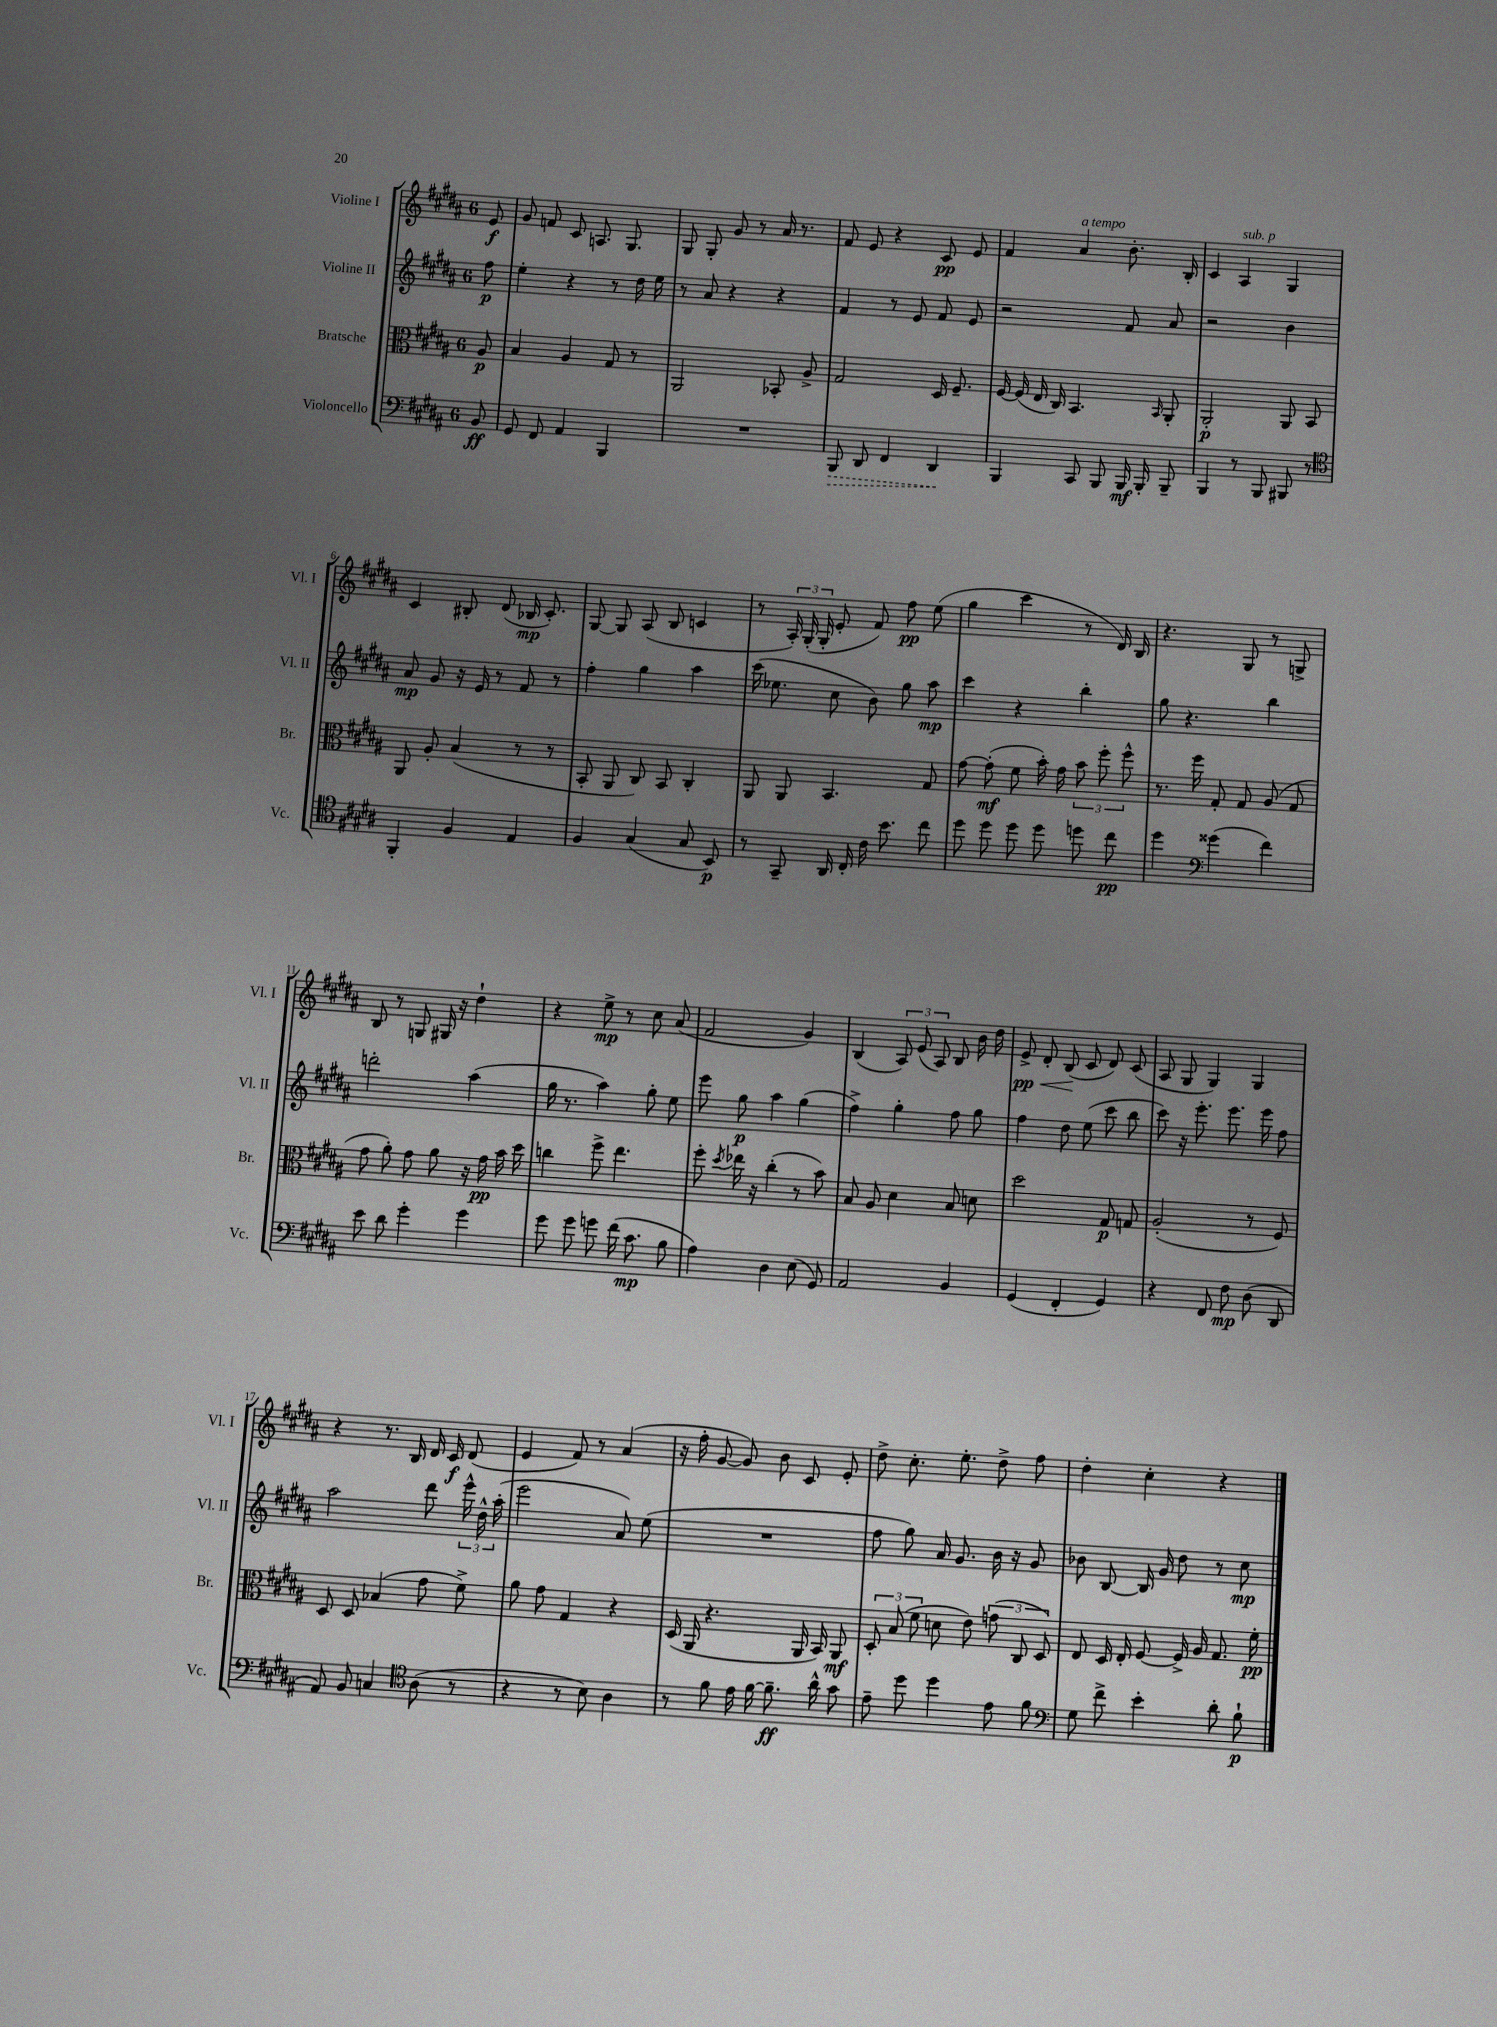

**kern	**dynam	**kern	**dynam	**kern	**dynam	**kern	**dynam
*part4	*part4	*part3	*part3	*part2	*part2	*part1	*part1
*staff4	*staff4	*staff3	*staff3	*staff2	*staff2	*staff1	*staff1
*I"Violoncello	*	*I"Bratsche	*	*I"Violine II	*	*I"Violine I	*
*I'Vc.	*	*I'Br.	*	*I'Vl. II	*	*I'Vl. I	*
*clefF4	*	*clefC3	*	*clefG2	*	*clefG2	*
*k[f#c#g#d#a#]	*	*k[f#c#g#d#a#]	*	*k[f#c#g#d#a#]	*	*k[f#c#g#d#a#]	*
*M6/8	*	*M6/8	*	*M6/8	*	*M6/8	*
=	=	=	=	=	=	=	=
8BB/	ff	8A#/	p	8ff#\	p	8e/	f
=1	=1	=1	=1	=1	=1	=1	=1
8GG#/	.	4B/	.	4ee'\	.	8g#/	.
8FF#/	.	.	.	.	.	8fn/	.
4AA#/	.	4A#/	.	4r	.	8c#/	.
.	.	.	.	.	.	8.An/	.
4BBB/	.	8G#/	.	8r	.	.	.
.	.	.	.	.	.	8.G#/	.
.	.	8r	.	16dd#\	.	.	.
.	.	.	.	16ee\	.	.	.
=2	=2	=2	=2	=2	=2	=2	=2
2.r	.	2AA#/	.	8r	.	8G#/	.
.	.	.	.	8a#/	.	8G#'/	.
.	.	.	.	4r	.	8g#/	.
.	.	.	.	.	.	8r	.
.	.	8BB-X'/	.	4r	.	16a#/	.
.	.	.	.	.	.	8.r	.
.	.	8A#^/	.	.	.	.	.
=3	=3	=3	=3	=3	=3	=3	=3
!	!LO:HP:b	!	!	!	!	!	!
8BBB/	>	2G#/	.	4f#/	.	8f#/	.
8DD#/	.	.	.	.	.	8e/	.
4FF#/	.	.	.	8r	.	4r	.
.	.	.	.	8e/	.	.	.
4DD#/	.	16D#/	.	8f#/	.	8c#/	pp
.	.	8.F#~/	.	.	.	.	.
.	.	.	.	8e/	.	8e/	.
.	]	.	.	.	.	.	.
=4	=4	=4	=4	=4	=4	=4	=4
4BBB/	.	[16F#/	.	2r	.	4f#/	.
.	.	(16F#/]	.	.	.	.	.
.	.	16E/	.	.	.	.	.
.	.	16C#/)	.	.	.	.	.
!	!	!	!	!	!	!LO:TX:a:i:t=a tempo	!
8CC#/	.	4.BB/	.	.	.	4a#/	.
8BBB/	.	.	.	.	.	.	.
16BBB/	mf	.	.	8f#/	.	8.b'\	.
16BBB'/	.	.	.	.	.	.	.
.	.	16qqBB/	.	.	.	.	.
8BBB~/	.	8AA#'/	.	8a#/	.	.	.
.	.	.	.	.	.	16B'/	.
=5	=5	=5	=5	=5	=5	=5	=5
4BBB/	.	2AA#'/	p	2r	.	4c#/	.
!	!	!	!	!	!	!LO:TX:a:i:t=sub. p	!
8r	.	.	.	.	.	4A#/	.
8BBB/	.	.	.	.	.	.	.
8BBB#X/	.	8AA#/	.	4b\	.	4G#/	.
8r	.	8BB/	.	.	.	.	.
!!LO:LB:g=z
=6	=6	=6	=6	=6	=6	=6	=6
*clefC4	*	*	*	*	*	*	*
4FF#'/	.	8AA#/	.	8a#/	mp	4c#/	.
.	.	8A#'/	.	8g#/	.	.	.
4F#/	.	(4B/	.	16r	.	8B#X'/	.
.	.	.	.	16e/	.	.	.
.	.	.	.	8r	.	(8d#/	.
4E/	.	8r	.	8f#/	.	16B-X/	mp
.	.	.	.	.	.	8.c#'/)	.
.	.	8r	.	8r	.	.	.
=7	=7	=7	=7	=7	=7	=7	=7
4F#/	.	8BB'/	.	4ff#'\	.	[8G#/	.
.	.	8AA#/	.	.	.	8G#/]	.
(4G#/	.	8C#/)	.	4gg#\	.	(8A#/	.
.	.	8BB/	.	.	.	8B/	.
8G#/	.	4C#'/	.	4aa#\	.	4cn/	.
8BB/)	p	.	.	.	.	.	.
=8	=8	=8	=8	=8	=8	=8	=8
8r	.	8AA#/	.	(16ccc#\	.	8r	.
.	.	.	.	8.ee-X\	.	.	.
8GG#~/	.	8AA#/	.	.	.	24A#'/)	.
.	.	.	.	.	.	(24G#'/	.
.	.	.	.	.	.	24G#'/	.
16AA#/	.	4.BB/	.	8cc#\	.	8e'/	.
16C#'/	.	.	.	.	.	.	.
16c#\	.	.	.	8b\)	.	8f#/)	.
8.b\	.	.	.	.	.	.	.
.	.	.	.	8gg#\	.	8ff#\	pp
8cc#\	.	8G#/	.	8aa#\	mp	(8ee\	.
=9	=9	=9	=9	=9	=9	=9	=9
8dd#\	.	[8g#\	.	4ccc#\	.	4gg#\	.
8dd#\	.	(8g#'\]	mf	.	.	.	.
8dd#\	.	8f#\	.	4r	.	4ccc#\	.
8dd#\	.	16b'\)	.	.	.	.	.
.	.	16g#\	.	.	.	.	.
8ddn\	.	12b\	.	4bb'\	.	8r	.
.	.	12ff#'\	.	.	.	.	.
8cc#\	pp	.	.	.	.	16d#/)	.
.	.	12ff#^^\	.	.	.	.	.
.	.	.	.	.	.	16B/	.
=10	=10	=10	=10	=10	=10	=10	=10
4dd#\	.	8.r	.	8gg#\	.	4.r	.
.	.	.	.	4.r	.	.	.
.	.	16ff#\	.	.	.	.	.
*clefF4	*	*	*	*	*	*	*
(4g##X\	.	8G#'/	.	.	.	.	.
.	.	8G#/	.	.	.	8G#/	.
4f#\)	.	(8A#/	.	4bb\	.	8r	.
.	.	8G#/	.	.	.	8Gn^/	.
!!LO:LB:g=z
=11	=11	=11	=11	=11	=11	=11	=11
8e\	.	8g#\	.	2dddn'\	.	8B/	.
8d#\	.	8a#'\)	.	.	.	8r	.
4g#'\	.	8g#\	.	.	.	8Gn/	.
.	.	8a#\	.	.	.	16G#X/	.
.	.	.	.	.	.	16r	.
4g#\	.	16r	.	(4aa#\	.	4dd#`\	.
.	.	16g#\	pp	.	.	.	.
.	.	16b\	.	.	.	.	.
.	.	16dd#\	.	.	.	.	.
=12	=12	=12	=12	=12	=12	=12	=12
8g#\	.	4ccn\	.	16gg#\	.	4r	.
.	.	.	.	8.r	.	.	.
8g#\	.	.	.	.	.	.	.
8gn\	.	8ff#^\	.	4aa#\)	.	8ee^\	mp
(16f#\	.	4.ee\	.	.	.	8r	.
8.c#\	mp	.	.	.	.	.	.
.	.	.	.	8gg#'\	.	8cc#\	.
8B\	.	.	.	8ee\	.	(8a#/	.
=13	=13	=13	=13	=13	=13	=13	=13
4A#\)	.	8ff#'\	.	8eee\	.	2f#/	.
.	.	8qdd#/	.	.	.	.	.
.	.	16ee-X\	.	8gg#\	p	.	.
.	.	16r	.	.	.	.	.
4D#\	.	(4cc#'\	.	4aa#\	.	.	.
(8E\	.	8r	.	(4gg#\	.	4g#/)	.
8GG#/)	.	8b\)	.	.	.	.	.
=14	=14	=14	=14	=14	=14	=14	=14
2AA#/	.	8B/	.	4ff#^\)	.	(4B/	.
.	.	8A#/	.	.	.	.	.
.	.	4d#\	.	4gg#'\	.	12A#/)	.
.	.	.	.	.	.	(12e/	.
.	.	.	.	.	.	12A#/)	.
4BB/	.	8B/	.	8ff#\	.	8B/	.
.	.	8dn\	.	8gg#\	.	16b\	.
.	.	.	.	.	.	16dd#\	.
=15	=15	=15	=15	=15	=15	=15	=15
!	!	!	!	!	!	!	!LO:HP:b
(4GG#/	.	2dd#\	.	4ff#\	.	8e^/	< pp
.	.	.	.	.	.	8d#'/	.
4FF#'/	.	.	.	8dd#\	.	(8B/	.
.	.	.	.	(8ee\	.	8c#/	[
4GG#/)	.	8G#/	p	8ccc#\	.	8d#/)	.
.	.	8Gn/	.	8bb\	.	(8c#/	.
=16	=16	=16	=16	=16	=16	=16	=16
4r	.	(2A#'/	.	8ccc#\)	.	8A#/	.
.	.	.	.	16r	.	8G#/	.
.	.	.	.	8.eee'\	.	.	.
8FF#/	.	.	.	.	.	4G#/)	.
8F#\	mp	.	.	8.eee\	.	.	.
(8D#\	.	8r	.	.	.	4G#/	.
.	.	.	.	16eee\	.	.	.
8DD#/	.	8F#/)	.	8ff#\	.	.	.
!!LO:LB:g=z
=17	=17	=17	=17	=17	=17	=17	=17
8AA#/)	.	8D#/	.	2aa#\	.	4r	.
8BB/	.	8D#/	.	.	.	.	.
4Cn/	.	(4B-X/	.	.	.	8.r	.
.	.	.	.	.	.	16B/	.
*clefC4	*	*	*	*	*	*	*
(8A#\	.	8g#\	.	8ddd#\	.	16d#/	.
.	.	.	.	.	.	16c#/	f
8r	.	8f#^\)	.	24eee^^\	.	(8d#/	.
.	.	.	.	24dd#^^\	.	.	.
.	.	.	.	(24aa#'\	.	.	.
=18	=18	=18	=18	=18	=18	=18	=18
4r	.	8a#\	.	2eee\	.	4e/	.
.	.	8g#\	.	.	.	.	.
8r	.	4G#/	.	.	.	8f#/)	.
8B\)	.	.	.	.	.	8r	.
4A#\	.	4r	.	8a#/)	.	(4a#/	.
.	.	.	.	(8ee\	.	.	.
=19	=19	=19	=19	=19	=19	=19	=19
8r	.	(16D#/	.	2.r	.	16r	.
.	.	16AA#/	.	.	.	16ff#'\	.
8f#\	.	4.r	.	.	.	[8g#/	.
16e\	.	.	.	.	.	8g#/])	.
[16f#\	.	.	.	.	.	.	.
8.f#~\]	ff	.	.	.	.	8b\	.
.	.	16AA#/	.	.	.	8c#/	.
16a#^^\	.	16BB/)	.	.	.	.	.
8g#\	.	8AA#/	mf	.	.	8e'/	.
=20	=20	=20	=20	=20	=20	=20	=20
8e~\	.	12D#'/	.	8ff#\	.	8dd#^\	.
.	.	(12B/	.	.	.	.	.
8dd#\	.	.	.	8gg#\)	.	8.cc#'\	.
.	.	12f#\	.	.	.	.	.
4dd#\	.	8dn\	.	16a#/	.	.	.
.	.	.	.	8.g#/	.	8.ee'\	.
.	.	8e\)	.	.	.	.	.
8e\	.	(12gn\	.	16b\	.	8dd#^\	.
.	.	.	.	16r	.	.	.
.	.	12C#/	.	.	.	.	.
8f#\	.	.	.	8g#/	.	8ff#\	.
.	.	12D#/)	.	.	.	.	.
=21	=21	=21	=21	=21	=21	=21	=21
*clefF4	*	*	*	*	*	*	*
8G#\	.	8E/	.	8b-X\	.	4dd#'\	.
8f#^\	.	16D#/	.	[8B/	.	.	.
.	.	16E'/	.	.	.	.	.
4e'\	.	[8F#/	.	16B/]	.	4cc#'\	.
.	.	.	.	16g#/	.	.	.
.	.	16F#^/]	.	8dd#\	.	.	.
.	.	16A#/	.	.	.	.	.
8d#'\	.	8.G#/	.	8r	.	4r	.
8B`\	p	.	.	8cc#\	mp	.	.
.	.	16f#'\	pp	.	.	.	.
==	==	==	==	==	==	==	==
*-	*-	*-	*-	*-	*-	*-	*-
